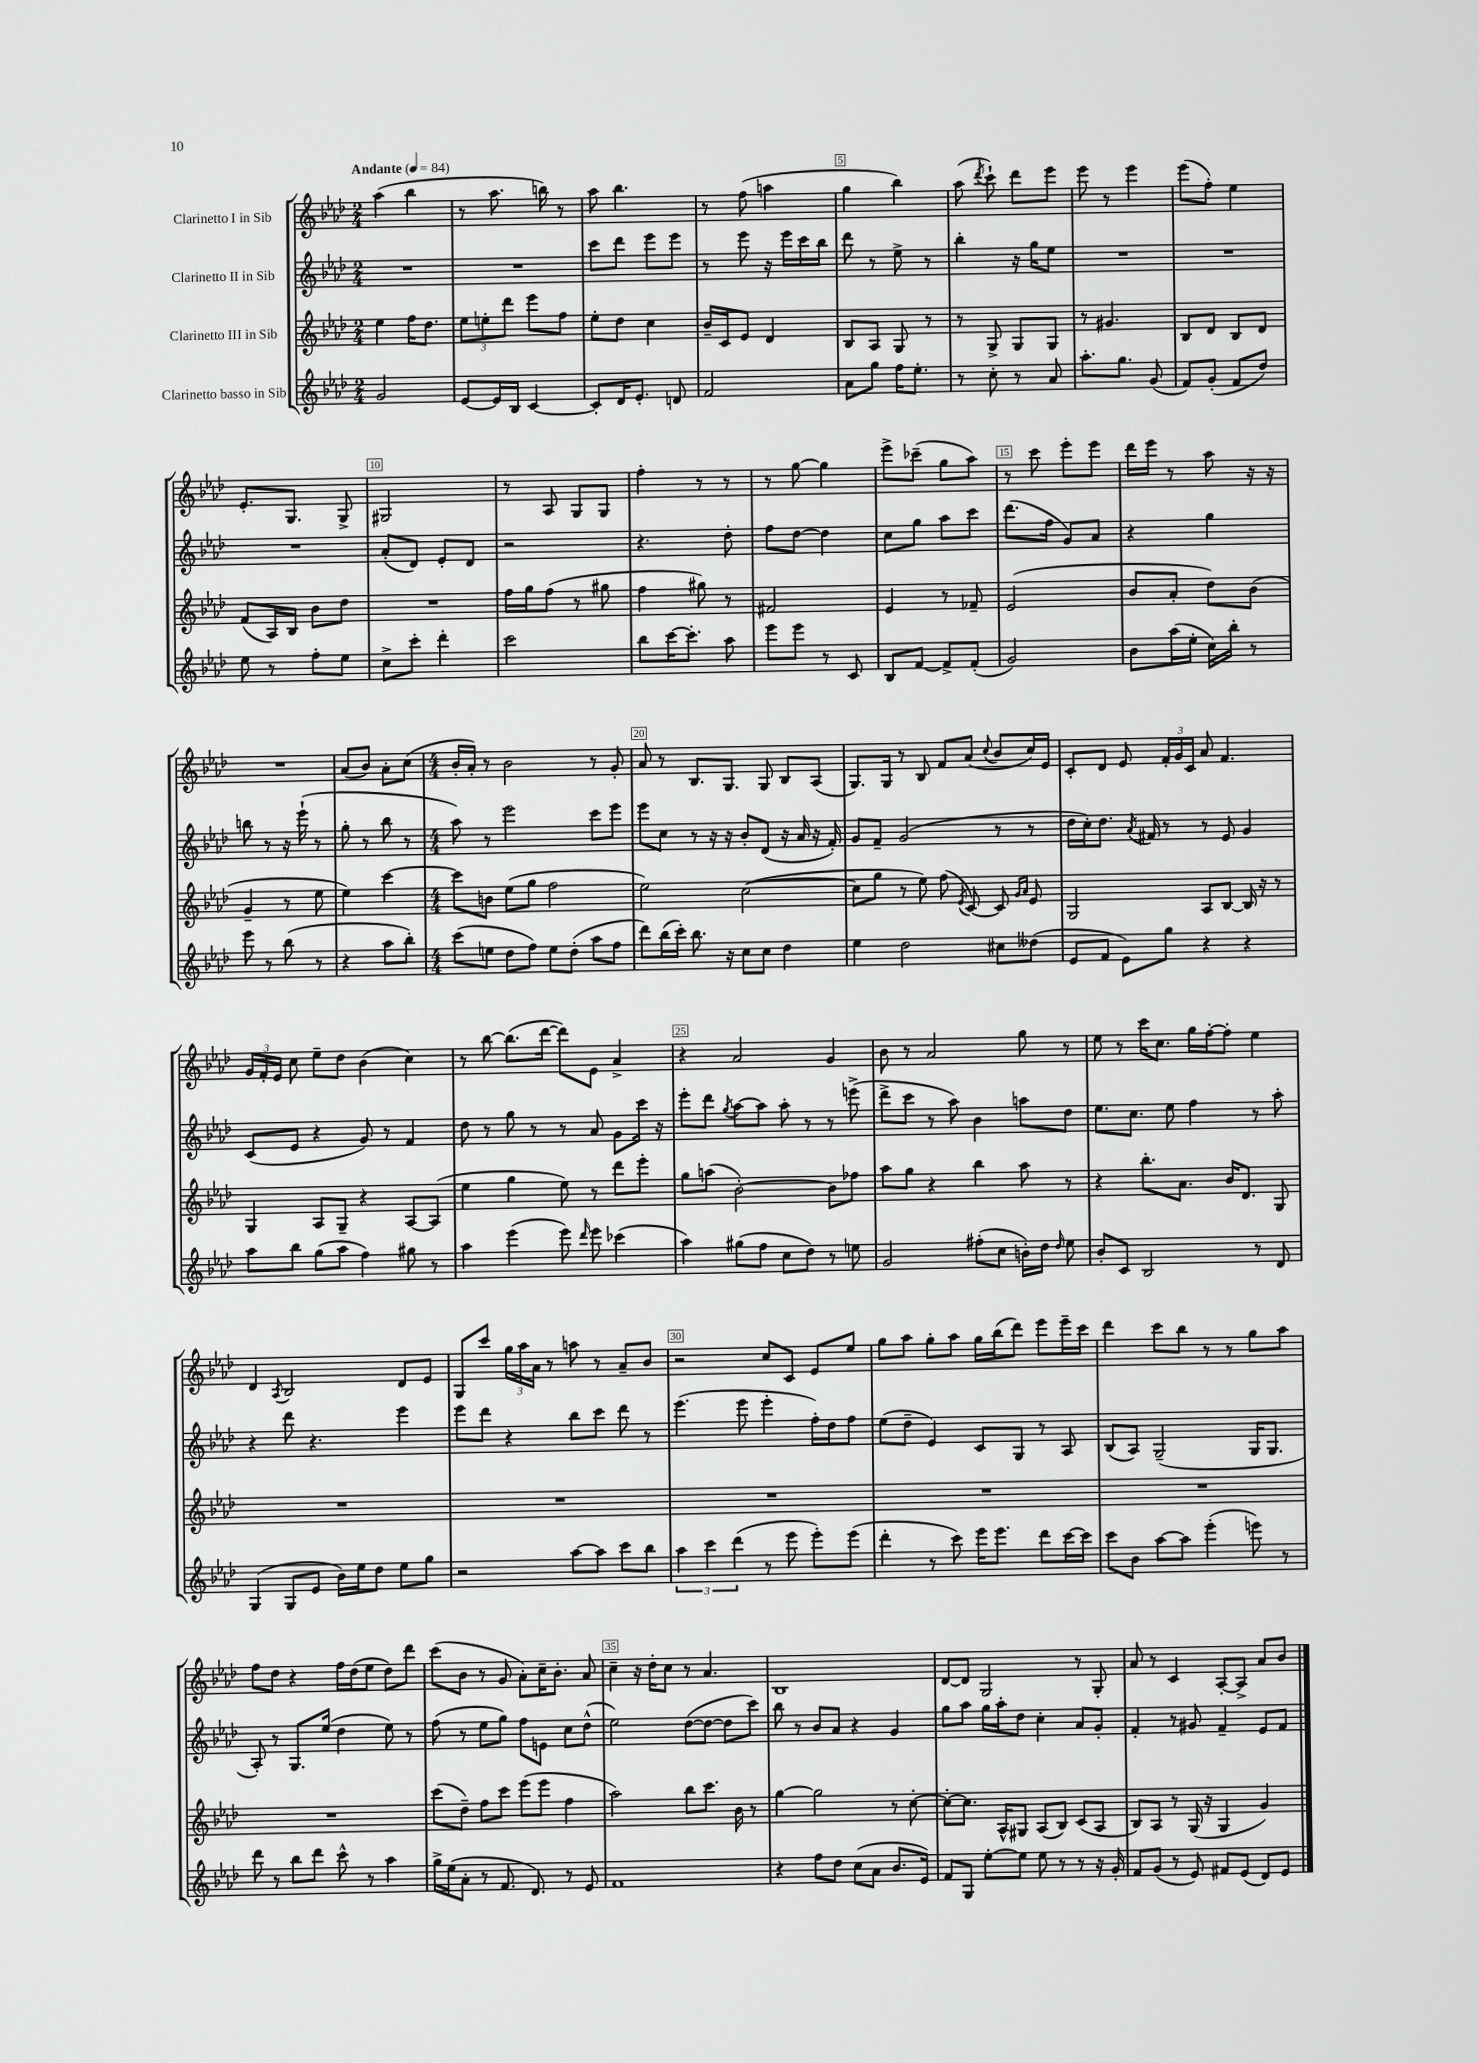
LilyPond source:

<<
\new StaffGroup <<
\new Staff = "s0" \with { instrumentName = "Clarinetto I in Sib" } {
    \clef treble \key aes \major \numericTimeSignature \time 2/4 \tempo "Andante" 4 = 84
    \autoBeamOff aes''4( bes''4 |
    r8 aes''8. b''16) r8 |
    aes''8 bes''4. |
    r8 f''8( a''4 |
    g''4 bes''4) |
    aes''8( \acciaccatura { des'''8 } c'''8-!) des'''8[ ees'''8] |
    ees'''8 r8 ees'''4 |
    ees'''8[( f''8]-.) ees''4 |
    ees'8.[-. g8.] g8-> |
    gis2 |
    r8 aes8 g8[ g8] |
    f''4-. r8 r8 |
    r8 g''8~ g''4 |
    ees'''8[-> ces'''8]--( g''8[ aes''8]) |
    r8 c'''8 ees'''8[-. ees'''8] |
    des'''16[ ees'''16] r8 aes''8 r16 r16 |
    R2 |
    aes'8[( bes'8]) aes'8[-. c''8]( |
    \numericTimeSignature \time 4/4 bes'16[-. aes'16]-.) r8 bes'2 r8 g'8-. |
    aes'8 r8 bes8.[ g8.] g8 bes8[ aes8]( |
    g8.[) g16] r8 bes8 f'8[ aes'8]( \appoggiatura { c''8 } bes'8[ c''16) ees'16] |
    c'8[-. des'8] ees'8 \tuplet 3/2 { f'16[-. g'16 c'16] } aes'8 f'4. |
    \tuplet 3/2 { g'16[ f'16-. ees'16] } c''8 ees''8[-- des''8] bes'4( c''4) |
    r8 bes''8~ bes''8.[( des'''16]~ des'''8[) ees'8] aes'4-> |
    r4 aes'2 g'4 |
    bes'8 r8 aes'2 g''8 r8 |
    ees''8 r8 c'''16[ c''8.] g''16[ f''16~-. f''8]-. ees''4 |
    des'4 \acciaccatura { aes8 } bes2 des'8[ ees'8] |
    g8[ c'''8] \tuplet 3/2 { g''16[ aes''16 aes'16] } r8 a''8 r8 aes'8[-- bes'8] |
    r2 c''8[ c'8] ees'8[ ees''8] |
    g''8[ aes''8] g''8[-. aes''8] g''16[ bes''16( des'''8]) ees'''8[ ees'''16-- c'''16] |
    des'''4 c'''8[ bes''8] r8 r8 g''8[ aes''8] |
    f''8[ des''8] r4 f''16[ des''16( ees''8] des''8[) des'''8] |
    c'''8[( bes'8] r8 g'8 aes'8[-.) c''16-- bes'8.]-. aes'8 |
    c''4-- r16 des''16[-. c''8] r8 aes'4. |
    bes1 |
    des'8[~ des'8] g2 r8 g8-. |
    aes'8 r8 c'4 aes8[~-. aes8]-> aes'8[ bes'8] \bar "|." |
}
\new Staff = "s1" \with { instrumentName = "Clarinetto II in Sib" } {
    \clef treble \key aes \major \numericTimeSignature \time 2/4
    \autoBeamOff R2 |
    R2 |
    c'''8[ des'''8] ees'''8[ ees'''8] |
    r8 ees'''8 r16 ees'''16[ c'''16 bes''16] |
    des'''8 r8 ees''8-> r8 |
    bes''4-. r16 g''16[ ees''8] |
    R2 |
    R2 |
    R2 |
    aes'8[-.( des'8]) ees'8[-. des'8] |
    r2 |
    r4. des''8-. |
    f''8[ des''8]~ des''4 |
    c''8[ g''8] aes''8[ c'''8] |
    des'''8.[( f''16] g'8[) aes'8] |
    r4 g''4 |
    b''8 r8 r16 ees'''16-!( r8 |
    g''8-. r8 bes''8 r8 |
    \numericTimeSignature \time 4/4 aes''8) r8 ees'''2 c'''8[ ees'''8] |
    ees'''8[ c''8] r8 r16 r16 bes'8[-. des'8]( r16 aes'16 r16 f'16-.) |
    g'8[ f'8]-- g'2( r8 r8 |
    des''16[ c''16-.) des''8.] \acciaccatura { aes'8 } fis'16 r8 r8 ees'8 g'4 |
    c'8[( ees'8] r4 g'8) r8 f'4 |
    des''8 r8 g''8 r8 r8 aes'8 g'8[ c'''16] r16 |
    ees'''8[-. des'''8] \acciaccatura { g''8 } aes''8[~ aes''8] aes''8-. r8 r8 e'''8->( |
    des'''8[-> c'''8] r8 aes''8) bes'4 a''8[ des''8] |
    ees''8.[ c''8.] ees''8 f''4 r8 aes''8-. |
    r4 des'''8 r4. ees'''4 |
    ees'''8[ des'''8] r4 bes''8[ c'''8] des'''8 r8 |
    ees'''4.( ees'''8 ees'''4-. f''16[-.) des''16 f''8] |
    ees''8[( des''8]-- ees'4) c'8[ g8] r8 aes8 |
    bes8[( aes8]) g2--( g16[ g8.] |
    aes8-.) r8 g8.[ ees''16]( des''4 ees''8) r8 |
    f''8( r8 ees''8[ g''8]) f''8[ e'8] c''8[ des''8]-^( |
    ees''2) des''8[~( des''8]~ des''8[ c'''8]) |
    bes''8 r8 bes'8[ aes'8] r4 g'4 |
    g''8[ aes''8] g''16[ aes''16-. des''8] c''4-. aes'8[ g'8]-. |
    f'4-. r8 gis'8 f'4-- ees'8[ f'8] \bar "|." |
}
\new Staff = "s2" \with { instrumentName = "Clarinetto III in Sib" } {
    \clef treble \key aes \major \numericTimeSignature \time 2/4
    \autoBeamOff ees''4 f''16[ des''8.] |
    \tuplet 3/2 { ees''8[ e''8-. des'''8] } ees'''8[ f''8] |
    ees''8[-. des''8] c''4 |
    bes'16[-- c'16 ees'8] des'4 |
    bes8[ aes8] g8 r8 |
    r8 g8-> g8[ g8] |
    r8 gis'4. |
    bes8[ des'8] bes8[ des'8] |
    f'8[( aes16) bes16] bes'8[ des''8] |
    R2 |
    f''16[ g''16 f''8]( r8 gis''8 |
    f''4 gis''8) r8 |
    fis'2 |
    ees'4 r8 fes'8-- |
    ees'2( |
    bes'8[ aes'8]-. des''8[) bes'8]( |
    g'4-- r8 ees''8 |
    ees''4) c'''4~ |
    \numericTimeSignature \time 4/4 c'''8[ b'8] ees''8[( g''8] f''2 |
    ees''2) c''2~( |
    c''8[ g''8] r8 ees''8) f''8( \acciaccatura { ees'8 } c'8~) c'8 \grace { g'16[ aes'16] } ees'8 |
    g2 aes8[ bes8]~ bes16 r16 r8 |
    g4 aes8[ g8]-- r4 aes8[~ aes8]( |
    ees''4 g''4 ees''8) r8 des'''8[ ees'''8]-. |
    g''8[ a''8]( bes'2~-.) bes'8[ fes''8] |
    aes''8[ g''8] r4 bes''4 aes''8 r8 |
    r4 bes''8.[-. aes'8.] bes'16[ des'8.] g8 |
    R1 |
    R1 |
    R1 |
    R1 |
    R1 |
    R1 |
    c'''8[( des''8]--) f''8[ c'''8] ees'''8[( ees'''8] f''4 |
    aes''2) bes''8[ c'''8.] bes'16 r8 |
    g''4~ g''2 r8 c''8~-. |
    c''8[~-. c''8.] aes16[-^ gis8] aes8[( bes8]) c'8[( aes8] |
    bes8[) aes8] r8 g16( r16 g4 g'4) \bar "|." |
}
\new Staff = "s3" \with { instrumentName = "Clarinetto basso in Sib" } {
    \clef treble \key aes \major \numericTimeSignature \time 2/4
    \autoBeamOff g'2 |
    ees'8[~ ees'16 bes16] c'4~ |
    c'8[-. des'16 ees'8.]-. d'8 |
    f'2 |
    aes'8[ g''8] f''16[ ees''8.]-. |
    r8 c''8-. r8 aes'8 |
    aes''8.[-. g''8.] g'8( |
    f'8[) g'8]-.( f'8[ des''8]) |
    ees''8 r8 f''8[-. ees''8] |
    c''8[-> c'''8]-. des'''4-. |
    c'''2 |
    bes''8[ c'''16~ c'''8.]-. aes''8 |
    ees'''8[ ees'''8] r8 c'8 |
    bes8[ f'8]~ f'8[-> f'8]-.( |
    g'2) |
    bes'8[ aes''16( ees''16]-. c''16[) bes''16]-. r8 |
    ees'''8 r8 bes''8( r8 |
    r4 aes''8[ bes''8]-.) |
    \numericTimeSignature \time 4/4 c'''8[( e''8] des''8[ f''8]) e''8[ des''8]-.( aes''8[ f''8] |
    des'''8[) bes''16( c'''16]-.) bes''8. r16 c''8[ c''8] des''4 |
    ees''4 des''2 cis''8[ deses''8]( |
    ees'8[ f'8] ees'8[) g''8] r4 r4 |
    aes''8[ bes''8] g''8[( aes''8] f''4) gis''8 r8 |
    aes''4 ees'''4( ees'''8) \grace { des'''16 } ees'''8 ces'''4( |
    aes''4) gis''8[( f''8] c''8[ des''8]) r8 e''8 |
    g'2 fis''8[-.( c''8] b'16[-.) des''16] \grace { des''16 } ees''8 |
    bes'8[-. c'8] bes2 r8 des'8 |
    g4( g8[ ees'8] bes'16[) ees''16 des''8] ees''8[ g''8] |
    r2 aes''8[~ aes''8] c'''8[ bes''8] |
    \tuplet 3/2 { aes''4 c'''4 des'''4( } r8 ees'''8 ees'''8[-.) ees'''8]( |
    des'''4-. r8 c'''8) ees'''16[ ees'''8.] des'''8[ c'''16~ c'''16] |
    c'''8[ bes'8] aes''8[~ aes''8] ees'''4-.( e'''8) r8 |
    des'''8 r8 bes''8[ des'''8] c'''8-^ r8 aes''4 |
    g''16[-> ees''16( aes'8]-. r8 f'8. des'8.) r8 ees'8 |
    f'1 |
    r4 f''8[ des''8] c''8[( aes'8] bes'8.[ ees'16]) |
    f'8[ g8] ees''8[~-. ees''8] ees''8 r8 r8 r16 g'16-. |
    f'8[ g'8]( r8 ees'8) fis'8[ ees'8]( des'8[) ees'8] \bar "|." |
}
>>
>>
\layout { \context { \Score \override BarNumber.break-visibility = ##(#f #t #t) barNumberVisibility = #(every-nth-bar-number-visible 5) \override BarNumber.stencil = #(make-stencil-boxer 0.1 0.3 ly:text-interface::print) } }
